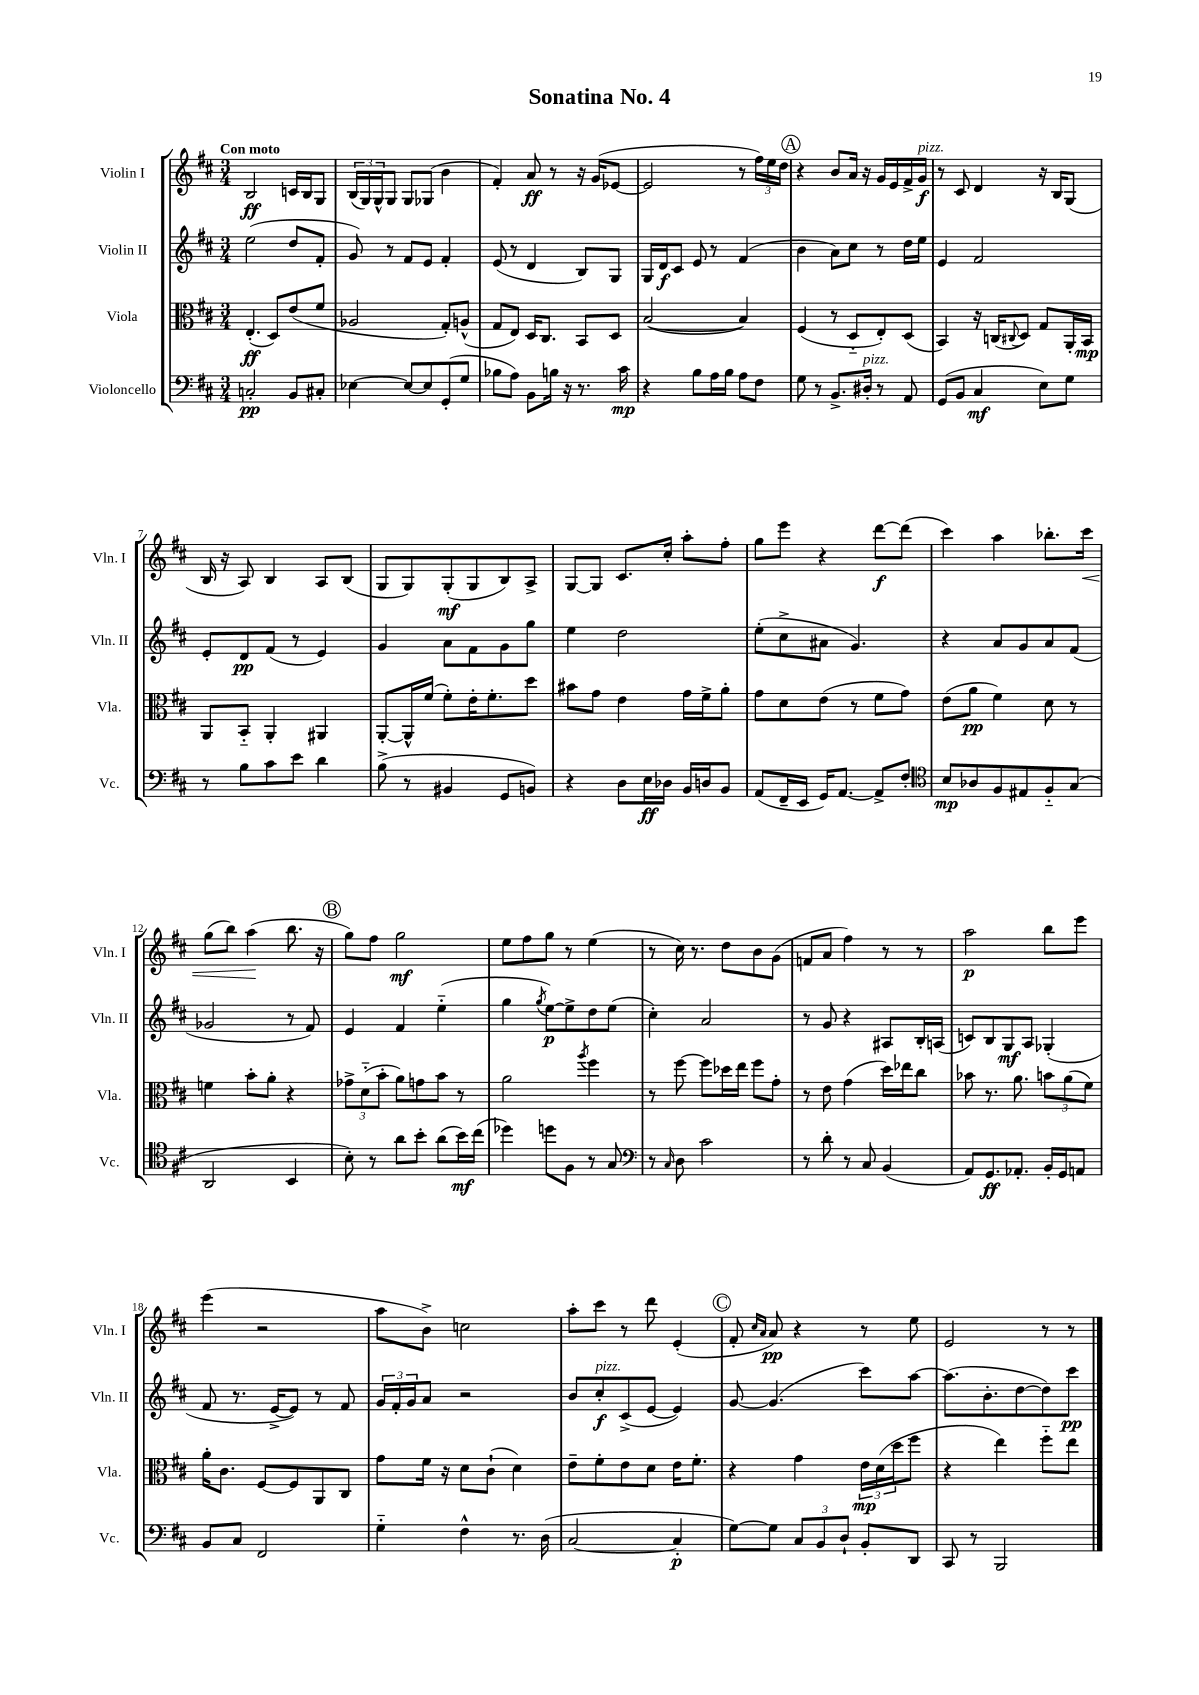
\header { title = "Sonatina No. 4" }
<<
\new StaffGroup <<
\new Staff = "s0" \with { instrumentName = "Violin I" shortInstrumentName = "Vln. I" } {
    \clef treble \key d \major \numericTimeSignature \time 3/4 \tempo "Con moto"
    b2\ff c'16 b16 g8 |
    \tuplet 3/2 { b16( g16) g16-^ } g8 g8 ges8( b'4 |
    fis'4-.) a'8\ff r8 r16 g'16( ees'8~ |
    ees'2 r8 \tuplet 3/2 { fis''16) e''16 d''16 } |
    \mark \markup { \circle "A" } r4 b'8 a'16 r16 g'16 e'16 fis'16-> g'16\f^\markup { \italic "pizz." } |
    r8 cis'8 d'4 r16 b16 g8( |
    b16 r16 a8) b4 a8 b8( |
    g8 g8) g8-.\mf( g8 b8) a8-> |
    g8~ g8 cis'8. cis''16-. a''8-. fis''8-. |
    g''8 e'''8 r4 d'''8~\f d'''8( |
    cis'''4) a''4 bes''8.-. cis'''16\< |
    g''8( b''8) a''4\!( b''8. r16 |
    \mark \markup { \circle "B" } g''8) fis''8 g''2\mf |
    e''8 fis''8 g''8 r8 e''4( |
    r8 cis''16) r8. d''8 b'8 g'8( |
    f'8 a'8 fis''4) r8 r8 |
    a''2\p b''8 e'''8 |
    e'''4( r2 |
    a''8 b'8->) c''2 |
    a''8-. cis'''8 r8 d'''8 e'4-.( |
    \mark \markup { \circle "C" } fis'8-. \grace { cis''16 a'16 } a'8\pp) r4 r8 e''8 |
    e'2 r8 r8 \bar "|." |
}
\new Staff = "s1" \with { instrumentName = "Violin II" shortInstrumentName = "Vln. II" } {
    \clef treble \key d \major \numericTimeSignature \time 3/4
    e''2( d''8 fis'8-. |
    g'8) r8 fis'8 e'8 fis'4-. |
    e'8( r8 d'4 b8) g8 |
    g16 d'16\f cis'8 e'8 r8 fis'4( |
    \mark \markup { \circle "A" } b'4 a'8) cis''8 r8 d''16 e''16 |
    e'4 fis'2 |
    e'8-. d'8\pp fis'8( r8 e'4) |
    g'4 a'8 fis'8 g'8 g''8 |
    e''4 d''2 |
    e''8-.( cis''8-> ais'8 g'4.) |
    r4 a'8 g'8 a'8 fis'8( |
    ges'2 r8 fis'8) |
    \mark \markup { \circle "B" } e'4 fis'4 e''4-_( |
    g''4 \acciaccatura { g''8 } e''8~\p) e''8-> d''8 e''8( |
    cis''4-.) a'2 |
    r8 g'8 r4 ais8 b16-. a16( |
    c'8) b8 g8\mf a8 ges4-.( |
    fis'8 r8. e'16~-> e'8) r8 fis'8 |
    \tuplet 3/2 { g'16 fis'16-. g'16 } a'8 r2 |
    b'8 cis''8-.\f^\markup { \italic "pizz." } cis'8->( e'8~ e'4) |
    \mark \markup { \circle "C" } g'8~ g'4.( cis'''8) a''8~ |
    a''8.( b'8.-. d''8~ d''8) cis'''8\pp \bar "|." |
}
\new Staff = "s2" \with { instrumentName = "Viola" shortInstrumentName = "Vla." } {
    \clef alto \key d \major \numericTimeSignature \time 3/4
    e4.-.\ff( d8) e'8( fis'8 |
    aes2 g8-.) a8-^( |
    g8 e8) d16 cis8. b,8 d8 |
    b2~( b4) |
    \mark \markup { \circle "A" } fis4( r8 d8-_ e8-.) d8( |
    b,4) r16 c16( \appoggiatura { cis8 } d8) g8 a,16-. b,16\mp |
    a,8 b,8-_ a,4-. ais,4 |
    a,8~-. a,16-^ fis'16( fis'8-.) e'16-. fis'8.-. d''8 |
    bis'8 g'8 e'4 g'16 fis'16-> a'8-. |
    g'8 d'8 e'8( r8 fis'8 g'8) |
    e'8( a'8\pp fis'4) d'8 r8 |
    f'4 b'8-. a'8-. r4 |
    \mark \markup { \circle "B" } \tuplet 3/2 { ges'8-> d'8-_( b'8-. } a'8) g'8 b'8 r8 |
    a'2 \acciaccatura { a''8 } fis''4 |
    r8 fis''8~ fis''8 des''16 e''16 fis''8 g'8-. |
    r8 e'8 g'4( d''16) ees''16 cis''8 |
    bes'8 r8. a'8. \tuplet 3/2 { b'8 a'8( fis'8) } |
    a'16-. cis'8. fis8~ fis8 a,8 cis8 |
    g'8 fis'16 r16 d'8 cis'8-!( d'4) |
    e'8-- fis'8-. e'8 d'8 e'16 fis'8.-. |
    \mark \markup { \circle "C" } r4 g'4 \tuplet 3/2 { e'16\mp d'16( d''16 } fis''8 |
    r4 e''4) fis''8-_ e''8 \bar "|." |
}
\new Staff = "s3" \with { instrumentName = "Violoncello" shortInstrumentName = "Vc." } {
    \clef bass \key d \major \numericTimeSignature \time 3/4
    c2-.\pp b,8 cis8-. |
    ees4~ ees8~ ees8 g,8-.( g8 |
    bes8 a8) b,8 b16 r16 r8. cis'16\mp |
    r4 b8 a16 b16 a8 fis8 |
    \mark \markup { \circle "A" } g8 r8 b,8.-> dis16-.^\markup { \italic "pizz." } r8 a,8 |
    g,8( b,8 cis4\mf e8) g8 |
    r8 b8 cis'8 e'8 d'4 |
    b8->( r8 bis,4 g,8 b,8) |
    r4 d8 e16\ff des16 b,16 d16 b,8 |
    a,8( fis,16-- e,16 g,16) a,8.~ a,8-> fis8-. |
    \clef tenor b8\mp aes8 fis8 eis8 fis8-_ g8( |
    a,2 b,4 |
    \mark \markup { \circle "B" } b8-.) r8 a'8 b'8-. a'8( b'16\mf) cis''16( |
    des''4) d''8 fis8 r8 g8 |
    \clef bass r8 \grace { cis16 } d8 cis'2 |
    r8 d'8-. r8 cis8 b,4( |
    a,8) g,8.\ff aes,8.-. b,16-. g,16 a,8 |
    b,8 cis8 fis,2 |
    g4-_ fis4-^ r8. d16( |
    cis2~ cis4-.\p |
    \mark \markup { \circle "C" } g8~) g8 \tuplet 3/2 { cis8 b,8 d8-! } b,8-. d,8 |
    cis,8 r8 b,,2 \bar "|." |
}
>>
>>
